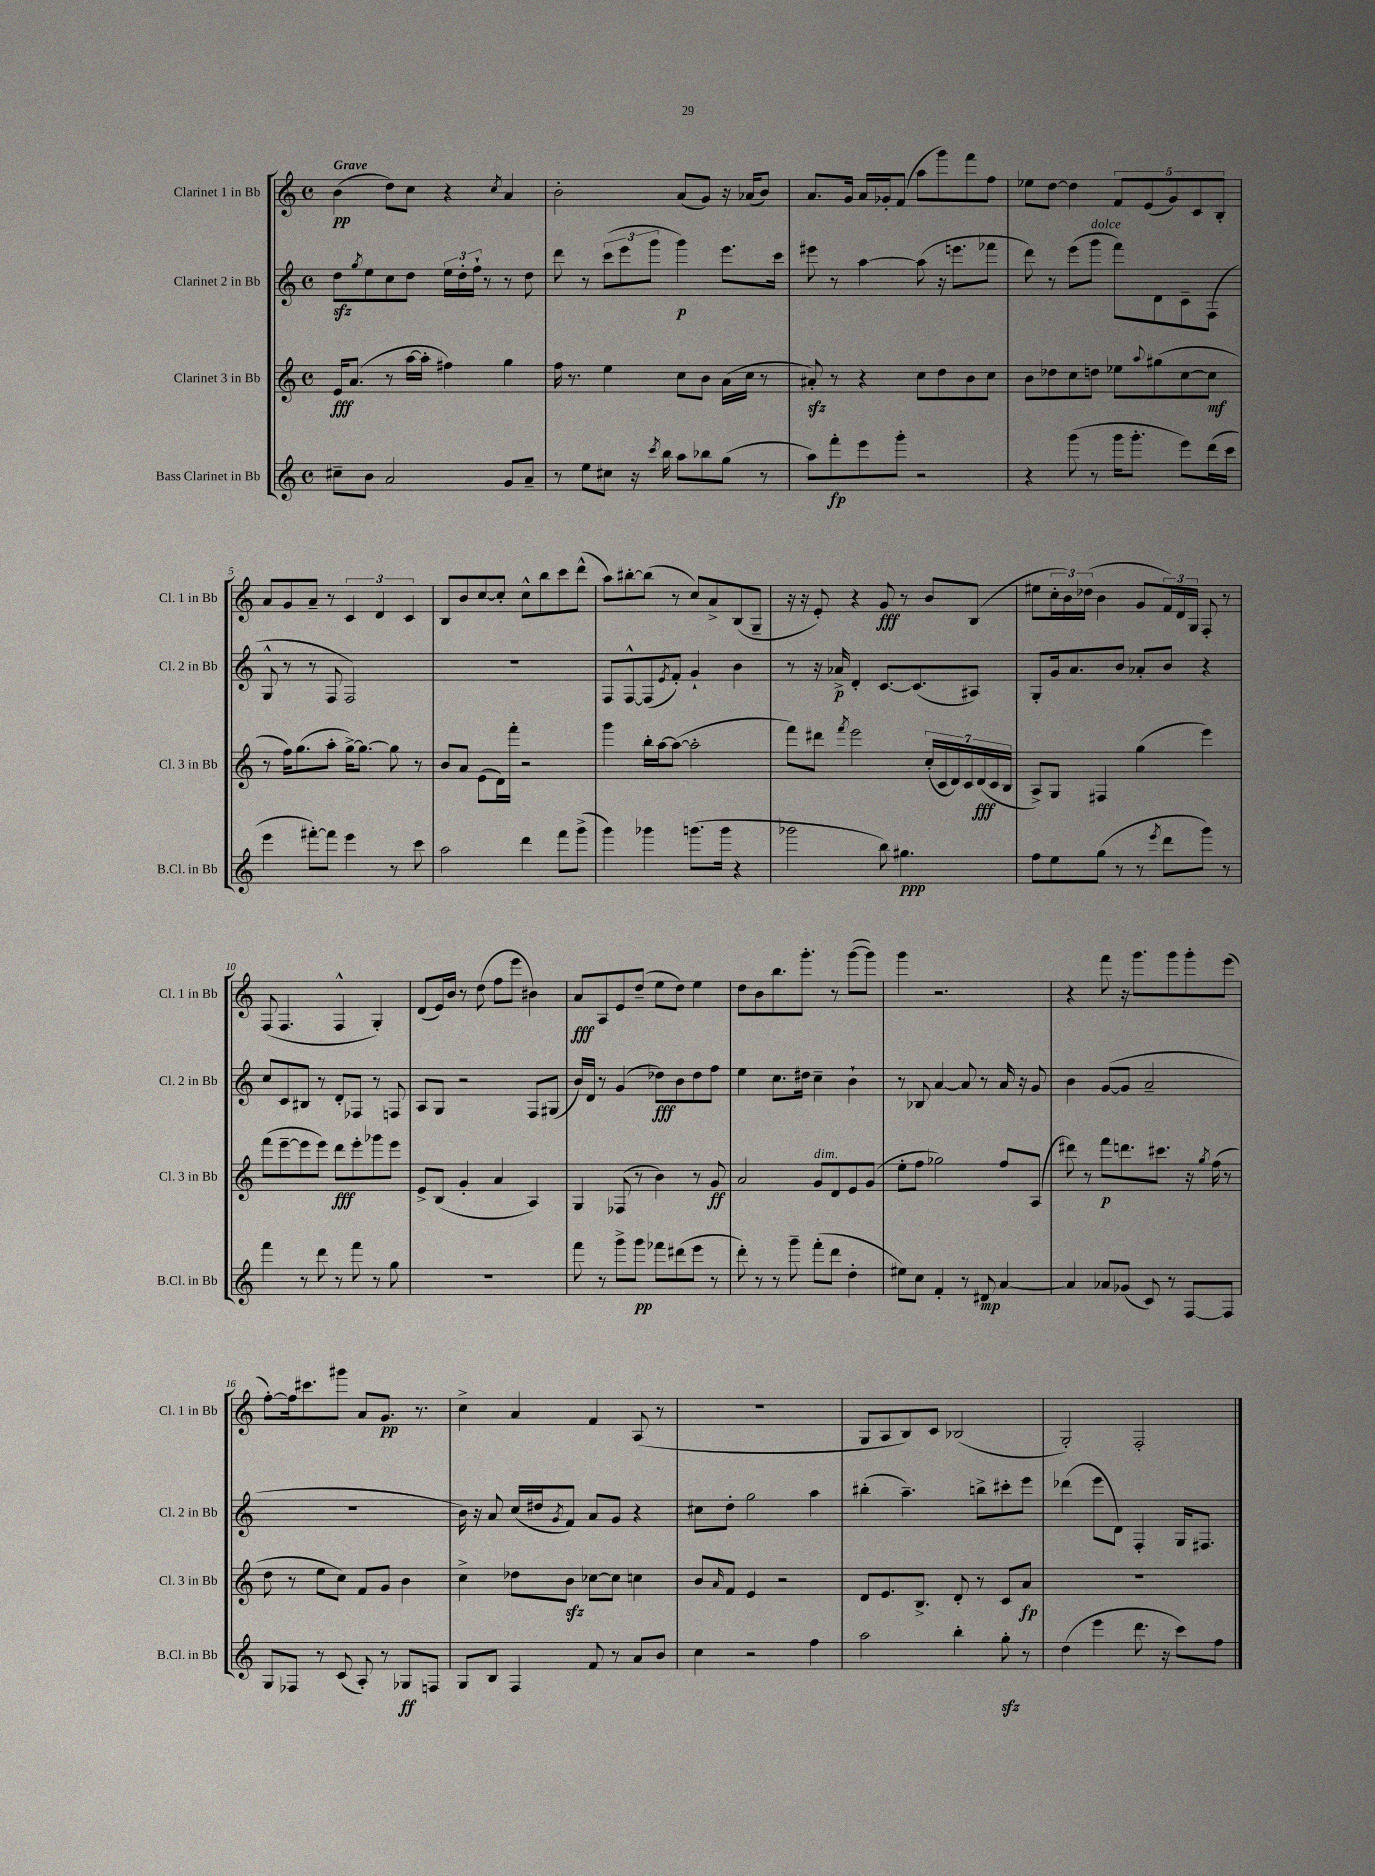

**kern	**dynam	**kern	**dynam	**kern	**dynam	**kern	**dynam
*part4	*part4	*part3	*part3	*part2	*part2	*part1	*part1
*staff4	*staff4	*staff3	*staff3	*staff2	*staff2	*staff1	*staff1
*I"Bass Clarinet in Bb	*	*I"Clarinet 3 in Bb	*	*I"Clarinet 2 in Bb	*	*I"Clarinet 1 in Bb	*
*I'B.Cl. in Bb	*	*I'Cl. 3 in Bb	*	*I'Cl. 2 in Bb	*	*I'Cl. 1 in Bb	*
*clefG2	*	*clefG2	*	*clefG2	*	*clefG2	*
*k[]	*	*k[]	*	*k[]	*	*k[]	*
*M4/4	*	*M4/4	*	*M4/4	*	*M4/4	*
*met(c)	*	*met(c)	*	*met(c)	*	*met(c)	*
=1	=1	=1	=1	=1	=1	=1	=1
!	!	!	!	!	!	!LO:TX:a:B:t=Grave	!
8cc#X~\L	.	16e/KL	fff	8ddzz\L	.	(4b\	pp
.	.	(8.a/J	.	.	.	.	.
.	.	.	.	8qgg/	.	.	.
8b\J	.	.	.	8ee\	.	.	.
2a/	.	8r	.	8cc\	.	8dd\L)	.
.	.	[16aa\LL	.	8dd\J	.	8cc\J	.
.	.	16aa'\JJ]	.	.	.	.	.
.	.	4ff#X\)	.	24ee\LL	.	4r	.
.	.	.	.	24dd'\	.	.	.
.	.	.	.	24ff`\JJ	.	.	.
.	.	.	.	8r	.	.	.
.	.	.	.	.	.	8qcc/	.
8g/L	.	4gg\	.	8r	.	4a/	.
8a~/J	.	.	.	8dd\	.	.	.
=2	=2	=2	=2	=2	=2	=2	=2
8r	.	16ff\	.	8ddd\	.	2b'\	.
.	.	8.r	.	.	.	.	.
8ee\L	.	.	.	8r	.	.	.
8cc#X\J	.	4ee\	.	(12ccc\L	.	.	.
.	.	.	.	12eee\	.	.	.
16r	.	.	.	.	.	.	.
.	.	.	.	12ggg\J	.	.	.
8qccc/	.	.	.	.	.	.	.
16bb\	.	.	.	.	.	.	.
8aa\L	.	8cc\L	.	4ggg\)	p	(8a/L	.
8bb-X\	.	8b\J	.	.	.	8g/J)	.
(8gg\J	.	(16a\LL	.	8.eee\L	.	16r	.
.	.	16cc\JJ	.	.	.	(16a-X/KL	.
8r	.	8r	.	.	.	8b/J)	.
.	.	.	.	16ccc\Jk	.	.	.
=3	=3	=3	=3	=3	=3	=3	=3
8aa\L)	.	8a#Xzz'/)	.	8eee#X\	.	8.a/L	.
8fff'\	fp	8r	.	8r	.	.	.
.	.	.	.	.	.	16g/Jk	.
8eee\	.	4r	.	[4aa\	.	16a/LL	.
.	.	.	.	.	.	16g-X'/J	.
8ggg'\J	.	.	.	.	.	(8f/J	.
2r	.	8cc\L	.	(8aa\]	.	8aa\L	.
.	.	8dd\	.	16r	.	8ggg\)	.
.	.	.	.	8.eeen\L	.	.	.
.	.	8b\	.	.	.	8fff\	.
.	.	8cc\J	.	8fff-X\J	.	8ff\J	.
=4	=4	=4	=4	=4	=4	=4	=4
4r	.	8b\L	.	8ddd\)	.	8ee-X\L	.
.	.	8dd-X\	.	8r	.	[8dd\J	.
(8ggg\	.	8cc\	.	(8eee\L	.	4dd\]	.
!	!	!	!	!LO:TX:a:i:t=dolce	!	!	!
8r	.	8ddn\J	.	8ggg\J	.	.	.
16ggg\KL	.	8ee-X\L	.	8fff\L)	.	10f/L	.
8.ggg'\J	.	.	.	.	.	.	.
.	.	.	.	.	.	(10e/	.
.	.	8qqaa/	.	.	.	.	.
.	.	(8gg#X\	.	8d\	.	.	.
.	.	.	.	.	.	10g/)	.
8eee\L)	.	[8cc\	.	8c~\	.	.	.
.	.	.	.	.	.	10c/	.
(16ddd\L	.	8cc\J]	mf	(8F\J	.	.	.
.	.	.	.	.	.	10B'/J	.
16ccc\JJ	.	.	.	.	.	.	.
!!LO:LB:g=z
=5	=5	=5	=5	=5	=5	=5	=5
4eee\	.	8r	.	8G^^/	.	8a/L	.
.	.	16ff\KL)	.	8r	.	8g/	.
.	.	(8.gg\	.	.	.	.	.
[8fff#X'\L)	.	.	.	8r	.	8a~/J	.
8fff#\J]	.	8aa'\J	.	8F/	.	8r	.
4eee\	.	[16gg^\KL)	.	2F/)	.	6c/	.
.	.	8.gg\J_	.	.	.	.	.
.	.	.	.	.	.	6d/	.
8r	.	8gg\]	.	.	.	.	.
.	.	.	.	.	.	6c/	.
8ccc\	.	8r	.	.	.	.	.
=6	=6	=6	=6	=6	=6	=6	=6
2aa\	.	8b/L	.	1r	.	8B/L	.
.	.	8a/J	.	.	.	8b/	.
.	.	(8e\L	.	.	.	[8cc/	.
.	.	16d\L)	.	.	.	8cc'/J]	.
.	.	16fff'\JJ	.	.	.	.	.
4ddd\	.	2r	.	.	.	8cc^^\L	.
.	.	.	.	.	.	8bb\	.
8fff\L	.	.	.	.	.	8ccc\	.
(8ggg^\J	.	.	.	.	.	(8ddd^^\J	.
=7	=7	=7	=7	=7	=7	=7	=7
4ggg\)	.	4ggg\	.	8F/L	.	8aa\L)	.
.	.	.	.	[8F^^/	.	[8bb#X'\	.
4ggg-X\	.	16bb'\LL	.	(8F/]	.	(8bb#\J]	.
.	.	[16aa\J	.	.	.	.	.
.	.	.	.	8qe/	.	.	.
.	.	(8aa\J_	.	8f'/J)	.	8r	.
(8.gggn\L	.	2aa'\]	.	4g`/	.	8cc/L)	.
.	.	.	.	.	.	8a^/	.
16ggg\Jk	.	.	.	.	.	.	.
4r	.	.	.	4b\	.	(8B/	.
.	.	.	.	.	.	8G~/J	.
=8	=8	=8	=8	=8	=8	=8	=8
2ggg-X\	.	8fff\L)	.	8r	.	16r	.
.	.	.	.	.	.	16r	.
.	.	8ddd#X\J	.	16r	.	8e'/)	.
.	.	.	.	16a-X^/	p	.	.
.	.	8qfff/	.	.	.	.	.
.	.	2eee\	.	4d'/	.	4r	.
8bb\)	.	.	.	[8.c/L	.	8g/	fff
4.gg#X\	ppp	.	.	.	.	8r	.
.	.	.	.	(8.c/]	.	.	.
.	.	(28cc'/LL	.	.	.	8b/L	.
.	.	28c/	.	.	.	.	.
.	.	28d/)	.	.	.	.	.
.	.	28c/	.	.	.	.	.
.	.	.	.	8A#X/J)	.	(8B/J	.
.	.	(28d/	fff	.	.	.	.
.	.	28c/	.	.	.	.	.
.	.	28B/JJ	.	.	.	.	.
=9	=9	=9	=9	=9	=9	=9	=9
8ff\L	.	8A^/L)	.	8G'/L	.	8ee#X\L	.
8ee\	.	8G/J	.	16g/k	.	24cc'\L	.
.	.	.	.	.	.	24b\)	.
.	.	.	.	8.a/	.	.	.
.	.	.	.	.	.	(24dd-X\JJ	.
(8gg\J	.	4F#X/	.	.	.	4b\	.
8r	.	.	.	8b/J	.	.	.
8r	.	(4gg\	.	8a-X'/L	.	8g/L	.
8qeee/	.	.	.	.	.	.	.
8ddd\L	.	.	.	8b/J	.	24f/L)	.
.	.	.	.	.	.	24d/	.
.	.	.	.	.	.	24G/JJ	.
8ggg\J)	.	4eee\)	.	4r	.	8F'/	.
8r	.	.	.	.	.	8r	.
!!LO:LB:g=z
=10	=10	=10	=10	=10	=10	=10	=10
4fff\	.	(8fff\L	.	8cc/L	.	(8F/	.
.	.	[8eee~\	.	8c/	.	4.F/	.
8r	.	8eee\]	.	8B#X/J	.	.	.
8ddd\	.	8eee\J)	.	8r	.	.	.
8r	.	8ddd\L	fff	8d'/L	.	4F^^/	.
8fff\	.	8eee'\	.	8F-X/J	.	.	.
8r	.	8ggg-X\	.	8r	.	4G'/)	.
8gg\	.	8eee\J	.	8Fn/	.	.	.
=11	=11	=11	=11	=11	=11	=11	=11
1r	.	8e^/L	.	8A/L	.	(8d/L	.
.	.	(8B/J	.	8G/J	.	16e/L)	.
.	.	.	.	.	.	16b/JJ	.
.	.	4g'/	.	2r	.	8r	.
.	.	.	.	.	.	(8dd\	.
.	.	4a/	.	.	.	8ff\L	.
.	.	.	.	.	.	8eee\J	.
.	.	4A/)	.	8F/L	.	4b#X\)	.
.	.	.	.	(8G#X/J	.	.	.
=12	=12	=12	=12	=12	=12	=12	=12
8fff\	.	4G/	.	16b/LL)	.	8a/L	fff
.	.	.	.	16d/JJ	.	.	.
8r	.	.	.	8r	.	8A/	.
8ggg^\L	.	(8F-X/	.	(4g/	.	8e/	.
8ggg\J	pp	8r	.	.	.	(8dd~/J	.
8fff-X\L	.	4b\)	.	8dd-X\L)	fff	8ee\L	.
(8ddd#X\	.	.	.	8b\	.	8dd\J)	.
8eee\J	.	8r	.	8dd-\	.	4ee\	.
8r	.	8g/	ff	8ff\J	.	.	.
=13	=13	=13	=13	=13	=13	=13	=13
8ddd'\)	.	2a/	.	4ee\	.	8dd\L	.
8r	.	.	.	.	.	8b\	.
8r	.	.	.	8.cc\L	.	8.bb\	.
8ggg~\	.	.	.	.	.	.	.
.	.	.	.	16dd#X\Jk	.	8.ggg'\J	.
!	!	!LO:TX:a:i:t=dim.	!	!	!	!	!
(8fff'\L	.	8g/L	.	4cc~\	.	.	.
8ddd\J	.	8d/	.	.	.	8r	.
4dd'\	.	8e/	.	4b`\	.	([8ggg\L	.
.	.	(8g/J	.	.	.	8ggg\J])	.
=14	=14	=14	=14	=14	=14	=14	=14
8ee#X\L)	.	8ee'\L	.	8r	.	4ggg\	.
8cc\J	.	8ff\J	.	8B-X/	.	.	.
4f'/	.	2gg-X\)	.	[4a/	.	2.r	.
8r	.	.	.	8a/]	.	.	.
8d#X/	mp	.	.	8r	.	.	.
[4a/	.	8ff/L	.	16a/	.	.	.
.	.	.	.	16r	.	.	.
.	.	(8A/J	.	8g/	.	.	.
=15	=15	=15	=15	=15	=15	=15	=15
4a/]	.	8ddd#X\)	.	4b\	.	4r	.
.	.	8r	.	.	.	.	.
8a-X/L	.	8fff\L	p	([8g/L	.	8fff\	.
(8g-X/J	.	8.dddn\	.	8g/J]	.	16r	.
.	.	.	.	.	.	8.ggg\L	.
8c/)	.	.	.	2a~/	.	.	.
.	.	8.ccc#X\J	.	.	.	.	.
8r	.	.	.	.	.	8ggg\	.
[8F/L	.	16r	.	.	.	8ggg'\	.
.	.	8qgg/	.	.	.	.	.
.	.	(16ff\	.	.	.	.	.
8F/J]	.	8r	.	.	.	(8eee\J	.
!!LO:LB:g=z
=16	=16	=16	=16	=16	=16	=16	=16
8G/L	.	8dd\	.	1r	.	[8ff'\L)	.
8F-X/J	.	8r	.	.	.	16ff\k]	.
.	.	.	.	.	.	8.ccc#X\	.
8r	.	8ee\L	.	.	.	.	.
(8c/	.	8cc\J)	.	.	.	8ggg#X\J	.
8A'/)	.	8f/L	.	.	.	8a/L	.
8r	.	8g/J	.	.	.	8.g/J	pp
8G-X/L	ff	4b\	.	.	.	.	.
.	.	.	.	.	.	8.r	.
8Fn/J	.	.	.	.	.	.	.
=17	=17	=17	=17	=17	=17	=17	=17
8G/L	.	4cc^\	.	16b\)	.	4cc^\	.
.	.	.	.	16r	.	.	.
8B/J	.	.	.	8a/	.	.	.
4F/	.	8dd-X\L	.	(16cc/LL	.	4a/	.
.	.	.	.	16dd#X/J	.	.	.
.	.	.	.	8qg/	.	.	.
.	.	8bzz\J	.	8f/J)	.	.	.
8f/	.	[8cc-X\L	.	8a/L	.	4f/	.
8r	.	8cc-\J]	.	8g/J	.	.	.
8a/L	.	4ccn\	.	4r	.	(8A/	.
8b/J	.	.	.	.	.	8r	.
=18	=18	=18	=18	=18	=18	=18	=18
4cc\	.	8b/L	.	8cc#X\L	.	1r	.
.	.	16qqa/	.	.	.	.	.
.	.	8f/J	.	8dd'\J	.	.	.
2r	.	4e/	.	2gg\	.	.	.
.	.	2r	.	.	.	.	.
4ff\	.	.	.	4aa\	.	.	.
=19	=19	=19	=19	=19	=19	=19	=19
2aa\	.	8d/L	.	(4bb#X'\	.	8G/L	.
.	.	8.e/	.	.	.	8A/	.
.	.	.	.	4.aa~\)	.	8B/)	.
.	.	8.B^/J	.	.	.	.	.
.	.	.	.	.	.	8c/J	.
4bb'\	.	8d'/	.	.	.	(2B-X/	.
.	.	8r	.	8bbn^\L	.	.	.
8ggzz'\	.	8c/L	.	8ccc#X'\	.	.	.
8r	.	8a/J	fp	8eee\J	.	.	.
=20	=20	=20	=20	=20	=20	=20	=20
(4dd\	.	1r	.	(4ddd-X\	.	2G'/)	.
4eee\	.	.	.	8eee\L	.	.	.
.	.	.	.	8d\J)	.	.	.
8.ddd\	.	.	.	4F'/	.	2F'/	.
16r	.	.	.	.	.	.	.
8ccc\L)	.	.	.	16G/KL	.	.	.
.	.	.	.	8.F#X/J	.	.	.
8ff\J	.	.	.	.	.	.	.
==	==	==	==	==	==	==	==
*-	*-	*-	*-	*-	*-	*-	*-
